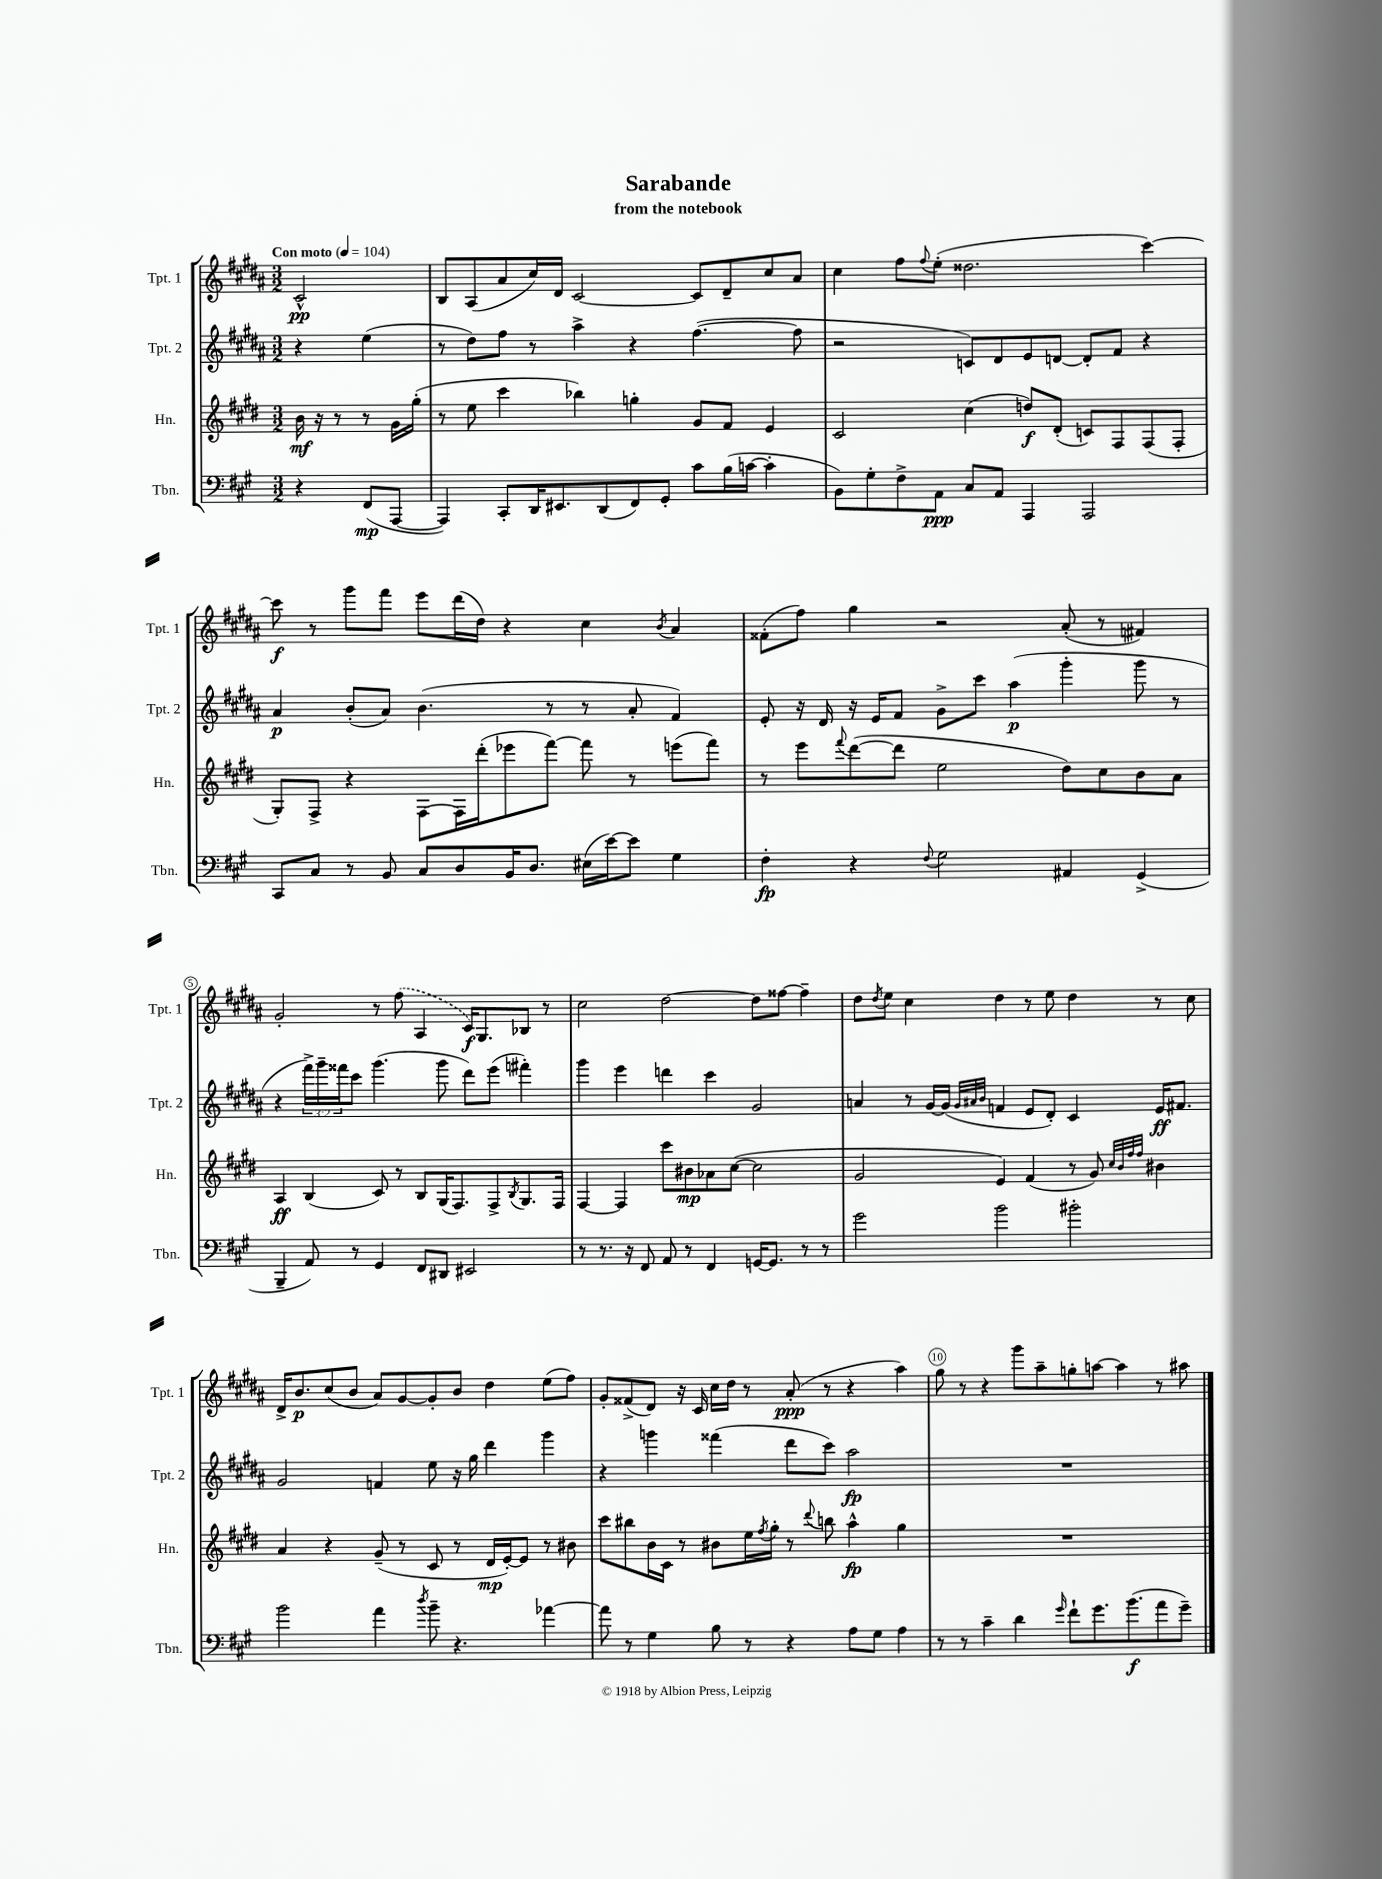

**kern	**kern	**kern	**kern
*staff4	*staff3	*staff2	*staff1
*clefF4	*clefG2	*clefG2	*clefG2
*k[f#c#g#]	*k[f#c#g#d#]	*k[f#c#g#d#a#]	*k[f#c#g#d#a#]
*M3/2	*M3/2	*M3/2	*M3/2
*MM104	*MM104	*MM104	*MM104
4r	16b\	4r	2c#^^/
.	16r	.	.
.	8r	.	.
(8FF#/L	8r	(4ee\	.
[8AAA/J	16g#\LL	.	.
.	(16gg#'\JJ	.	.
=	=	=	=
4AAA/])	8r	8r	8B/L
.	8ee\	8dd#\L)	(8A#/
8CC#'/L	4ccc#\	8ff#\J	8a#/
16DD/K	.	8r	16cc#/L)
8.EE#/	.	.	16d#/JJ
.	4bb-\)	4aa#^\	[2c#/
(8DD/	.	.	.
8FF#/)	4gg'\	4r	.
8GG#'/J	.	.	.
8c#\L	8g#/L	([4.ff#\	8c#/]L
(16B\L	8f#/J	.	8d#~/
[16c\JJ	.	.	.
4c'\]	4e/	.	8cc#/
.	.	8ff#\]	8a#/J
=	=	=	=
8BB\L)	2c#/	2r	4cc#\
8G#'\	.	.	.
8F#^\	.	.	8ff#\L
.	.	.	8qqff#/
8AA\J	.	.	(8ee'\J
8C#/L	(4cc#\	8c/L)	2.dd##\
8AA/J	.	8d#/	.
4AAA/	8dd/L)	8e/	.
.	(8d#'/J	[8d/J	.
2AAA/	8c/L)	8d'/]L	.
.	8F#/	8f#/J	.
.	(8F#/	4r	[4ccc#\)
.	8F#'/J	.	.
=	=	=	=
8CC#/L	8G#'/L)	4a#/	8ccc#\]
8C#/J	8F#^/J	.	8r
8r	4r	(8b'/L	8ggg#\L
8BB/	.	8a#/J)	8fff#\J
8C#/L	[8F#\L	(4.b\	8eee\L
8D/	16F#\]L	.	(16ddd#\L
.	(16ddd#'\J	.	16dd#\JJ)
16BB/K	8eee-\	.	4r
8.D/J	.	.	.
.	[8fff#\J)	8r	.
(16E#\LL	8fff#\]	8r	4cc#\
[16e\J)	.	.	.
8e\]J	8r	8a#'/	.
.	.	.	8qb/
4G#\	(8eee\L	4f#/)	4a#/
.	8fff#\J)	.	.
=	=	=	=
4F#'\	8r	8e'/	(8f##'\L
.	8eee\L	16r	8ff#\J)
.	.	16d#/	.
.	8qqfff#/	.	.
4r	([8ddd#\	16r	4gg#\
.	.	16e/LK	.
.	8ddd#\]J	8f#/J	.
8qqF#/	.	.	.
2G#\	2ee\	8g#^\L	2r
.	.	8ccc#\J	.
.	.	(4aa#\	.
4AA#/	8dd#\L)	4ggg#'\	(8a#'/
.	8cc#\	.	8r
(4GG#^/	8b\	8ggg#\	4f#/)
.	8a\J	8r	.
=	=	=	=
4BBB~/	4A/	4r	2g#'/
8AA/)	(4B/	24fff#^\LL)	.
.	.	24ggg#~\	.
.	.	24fff##\J	.
8r	.	8ccc#\J	.
4GG#/	8c#/)	(4.ggg#\	8r
.	8r	.	(8ff#\
8FF#/L	8B/L	.	4A#/
8DD#/J	(16G#/K	8ggg#\	.
.	8.F#/)	.	.
2EE#/	.	8ddd#\L)	16c#/LK)
.	.	.	8.G#/
.	8F#^/	(8eee\J	.
.	8qB/	.	.
.	8.G#/	4fff#'\)	8B-/J
.	.	.	8r
.	16F#/Jk	.	.
=	=	=	=
8r	[4F#/	4ggg#\	2cc#\
8.r	.	.	.
.	4F#/]	4eee\	.
16r	.	.	.
8FF#/	.	.	.
8AA/	8ccc#\L	4ddd\	[2dd#\
8r	8b#\	.	.
4FF#/	8a-\	4ccc#\	.
.	([8cc#\J	.	.
[16GG/LK	2cc#\]	2g#/	8dd#\]L
8.GG/]J	.	.	.
.	.	.	[8ff##\J
8r	.	.	4ff##~\]
8r	.	.	.
=	=	=	=
2g#\	2g#/	4a/	8dd#\L
.	.	.	8qdd#/
.	.	.	8ee\J
.	.	8r	4cc#\
.	.	[16g#/LL	.
.	.	(16g#/]JJ	.
.	.	32qqg#/LLL	.
.	.	32qqa#/	.
.	.	32qqb/JJJ	.
2b\	4e/)	4f/	4dd#\
.	(4f#/	8e/L	8r
.	.	8d#'/J)	8ee\
2b#'\	8r	4c#/	4dd#\
.	8g#/)	.	.
.	32qqcc#/LLL	.	.
.	32qqb/	.	.
.	32qqff#/	.	.
.	32qqff#/JJJ	.	.
.	4b#\	16e/LK	8r
.	.	8.f#/J	.
.	.	.	8cc#\
=	=	=	=
2b\	4a/	2g#/	16d#^/LK
.	.	.	8.b/
.	4r	.	(8cc#/
.	.	.	8b/J
4a\	(8g#~/	4f/	8a#/L)
.	8r	.	[8g#/
8qdd/	.	.	.
8b~\	8c#/	8ee\	8g#'/]
4.r	8r	16r	8b/J
.	.	16gg#\	.
.	16d#/LL	4ddd#\	4dd#\
.	[16e'/J)	.	.
.	8e/]J	.	.
[4a-\	8r	4ggg#\	(8ee\L
.	8b#\	.	8ff#\J)
=	=	=	=
8a-\]	8ccc#\L	4r	8g#'/L
8r	8bb#\	.	(8f##^/
4G#\	16b\L	4ggg\	8d#/J)
.	16c#\JJ	.	.
.	8r	.	16r
.	.	.	16c#/
8B\	8b#\L	(4fff##\	16cc#\LL
.	.	.	16dd#\JJ
8r	16ee\L	.	8r
.	8qff#/	.	.
.	16gg#'\JJ	.	.
4r	8r	8ddd#\L	(8a#'/
.	8qqddd#/	.	.
.	8bb\	8ccc#\J)	8r
8A\L	4aa^^\	2aa#\	4r
8G#\J	.	.	.
4A\	4gg#\	.	4aa#\)
=	=	=	=
8r	1.r	1.r	8gg#\
8r	.	.	8r
4c#~\	.	.	4r
4d\	.	.	8ggg#\L
.	.	.	8aa#~\
16qqg#/	.	.	.
8f#`\L	.	.	8gg'\
8.g#\	.	.	[8aa\J
.	.	.	4aa\]
(8.b\	.	.	.
8a\	.	.	8r
8g#~\J)	.	.	8aa#\
==	==	==	==
*-	*-	*-	*-
